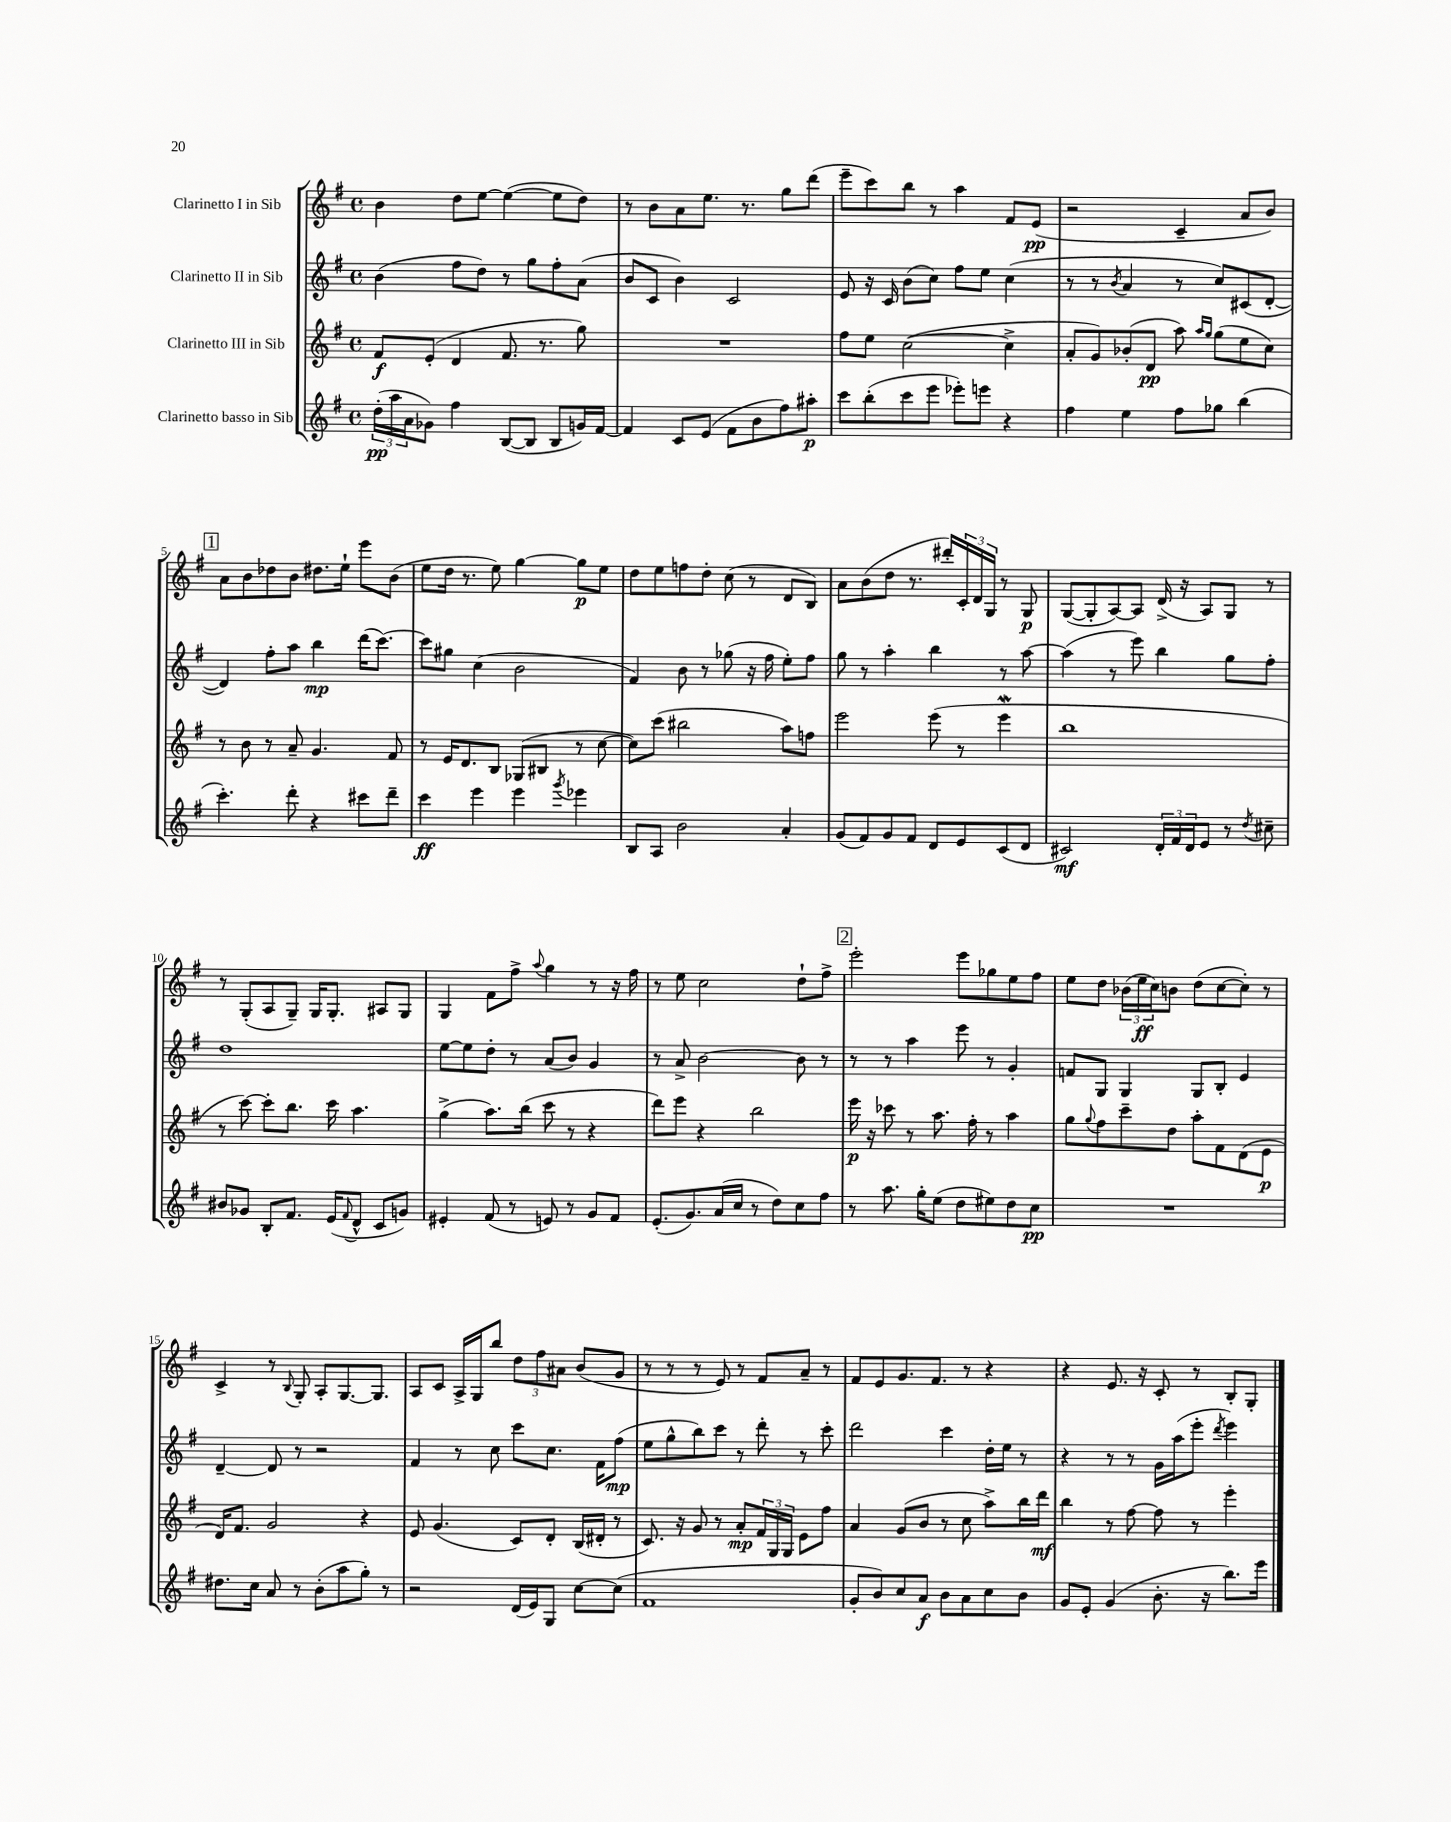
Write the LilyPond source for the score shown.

<<
\new StaffGroup <<
\new Staff = "s0" \with { instrumentName = "Clarinetto I in Sib" } {
    \clef treble \key g \major \defaultTimeSignature \time 4/4
    b'4 d''8 e''8~ e''4~( e''8 d''8) |
    r8 b'8 a'8 e''8. r8. g''8 d'''8( |
    e'''8-- c'''8) b''8 r8 a''4 fis'8 e'8\pp( |
    r2 c'4-- a'8 b'8) |
    \mark \markup { \box "1" } a'8 b'8 des''8 b'8 dis''8. e''16-! e'''8 b'8( |
    e''8 d''16 r8. e''8) g''4~ g''8\p e''8 |
    d''8 e''8 f''8 d''8-. c''8( r8 d'8 b8) |
    a'8 b'8( d''8 r8. dis'''16-.) \tuplet 3/2 { c'16-. d'16 g16 } r8 g8\p |
    g8~( g8-. a8~) a8 d'16->( r16 a8) g8 r8 |
    r8 g8-.( a8 g8--) g16 g8.-. ais8 g8 |
    g4 fis'8 fis''8-> \appoggiatura { a''8 } g''4 r8 r16 fis''16 |
    r8 e''8 c''2 d''8-! fis''8-> |
    \mark \markup { \box "2" } e'''2-. e'''8 ges''8 e''8 fis''8 |
    e''8 d''8 \tuplet 3/2 { bes'16( e''16\ff c''16) } b'8 d''8( c''8~ c''8-.) r8 |
    c'4-> r8 \appoggiatura { b8 } g8-. a8-. g8.~ g8. |
    a8 c'8 a16-> g16 b''8 \tuplet 3/2 { d''8 fis''8 ais'8 } b'8( g'8 |
    r8 r8 r8 e'8) r8 fis'8 a'8-- r8 |
    fis'8 e'8 g'8. fis'8. r8 r4 |
    r4 e'8. r16 c'8-. r8 b8-. g8-. \bar "|." |
}
\new Staff = "s1" \with { instrumentName = "Clarinetto II in Sib" } {
    \clef treble \key g \major \defaultTimeSignature \time 4/4
    b'4( fis''8 d''8) r8 g''8 fis''8-. a'8( |
    b'8 c'8 b'4) c'2 |
    e'8 r16 c'16 b'8( c''8) fis''8 e''8 c''4( |
    r8 r8 \acciaccatura { b'8 } a'4 r8 c''8) cis'8( d'8~-. |
    \mark \markup { \box "1" } d'4) fis''8-. a''8 b''4\mp d'''16( c'''8.~) |
    c'''8 gis''8 c''4( b'2 |
    fis'4) b'8 r8 ges''8( r16 fis''16 e''8-.) fis''8 |
    g''8 r8 a''4-. b''4 r8 a''8~ |
    a''4( r8 e'''8) b''4 g''8 fis''8-. |
    d''1 |
    e''8~ e''8 d''8-. r8 a'8( b'8) g'4 |
    r8 a'8-> b'2~ b'8 r8 |
    \mark \markup { \box "2" } r8 r8 a''4 e'''8 r8 g'4-. |
    f'8 g8 g4 g8 b8-. e'4 |
    d'4~-- d'8 r8 r2 |
    fis'4 r8 c''8 c'''8 c''8. fis'16 fis''8\mp( |
    e''8 g''8-^ b''8) c'''8 r8 d'''8-. r8 c'''8-. |
    d'''2 c'''4 d''16-. e''16 r8 |
    r4 r8 r8 g'16 a''16( e'''8-. \acciaccatura { d'''8 } e'''4) \bar "|." |
}
\new Staff = "s2" \with { instrumentName = "Clarinetto III in Sib" } {
    \clef treble \key g \major \defaultTimeSignature \time 4/4
    fis'8\f e'8-.( d'4 fis'8. r8. g''8) |
    R1 |
    fis''8 e''8 c''2~( c''4-> |
    a'8-. g'8) bes'8-.( d'8\pp a''8) \grace { a''16 g''16 } g''8( e''8 c''8) |
    \mark \markup { \box "1" } r8 b'8 r8 a'8-- g'4. fis'8 |
    r8 e'16 d'8. b8 ges8( bis8 r8 c''8~ |
    c''8) c'''8( bis''2 a''8) f''8 |
    e'''2 e'''8( r8 e'''4\mordent |
    b''1 |
    r8 c'''8~) c'''8-. b''8. c'''16 a''4. |
    g''4->( a''8.) b''16( c'''8 r8 r4 |
    d'''8) e'''8 r4 b''2 |
    \mark \markup { \box "2" } e'''16\p r16 ces'''8 r8 a''8. fis''16-. r8 a''4 |
    g''8 \appoggiatura { g''8 } fis''8 c'''8-- d''8 a''8-. fis'8 d'8( e'8\p |
    d'16) fis'8. g'2 r4 |
    e'8 g'4.( c'8) d'8-. b16( dis'16-. r8 |
    c'8.) r16 g'8 r8 a'8-.\mp \tuplet 3/2 { fis'16 g16 g16 } e'8 fis''8 |
    a'4 g'8( b'8 r8 c''8 a''8->) b''16 d'''16\mf |
    b''4 r8 fis''8~ fis''8 r8 e'''4-. \bar "|." |
}
\new Staff = "s3" \with { instrumentName = "Clarinetto basso in Sib" } {
    \clef treble \key g \major \defaultTimeSignature \time 4/4
    \tuplet 3/2 { d''16-.\pp( a''16 a'16 } ges'8) fis''4 b8~( b8 b8 g'16) fis'16~ |
    fis'4 c'8 e'8( fis'8 b'8 fis''8) ais''8-.\p |
    c'''8 b''8-.( c'''8 e'''8 ees'''8-.) e'''8 r4 |
    fis''4 e''4 fis''8 ges''8 b''4( |
    \mark \markup { \box "1" } c'''4.-.) d'''8-. r4 cis'''8 d'''8-- |
    c'''4\ff e'''4 e'''4 \acciaccatura { g'''8 } ees'''4 |
    b8 a8 b'2 a'4-. |
    g'8( fis'8) g'8 fis'8 d'8 e'8 c'8( d'8 |
    cis'2\mf) \tuplet 3/2 { d'16-. fis'16 d'16 } e'8 r8 \acciaccatura { d''8 } cis''8-- |
    bis'8 ges'8 b8-. fis'8. e'16( \appoggiatura { fis'8 } d'8-^ c'8 g'8) |
    eis'4-. fis'8( r8 e'8) r8 g'8 fis'8 |
    e'8.-.( g'8.) a'16( c''16 r8 d''8) c''8 fis''8 |
    \mark \markup { \box "2" } r8 a''8. g''16-. e''8( d''8 eis''8) d''8 c''8\pp |
    R1 |
    dis''8. c''16 a'8 r8 b'8-.( a''8 g''8-.) r8 |
    r2 d'16( e'16) g8 c''8~ c''8( |
    fis'1 |
    g'8-. b'8) c''8 a'8\f b'8 a'8 c''8 b'8 |
    g'8 e'8-. g'4( b'8.-. r16 b''8.) e'''16 \bar "|." |
}
>>
>>
